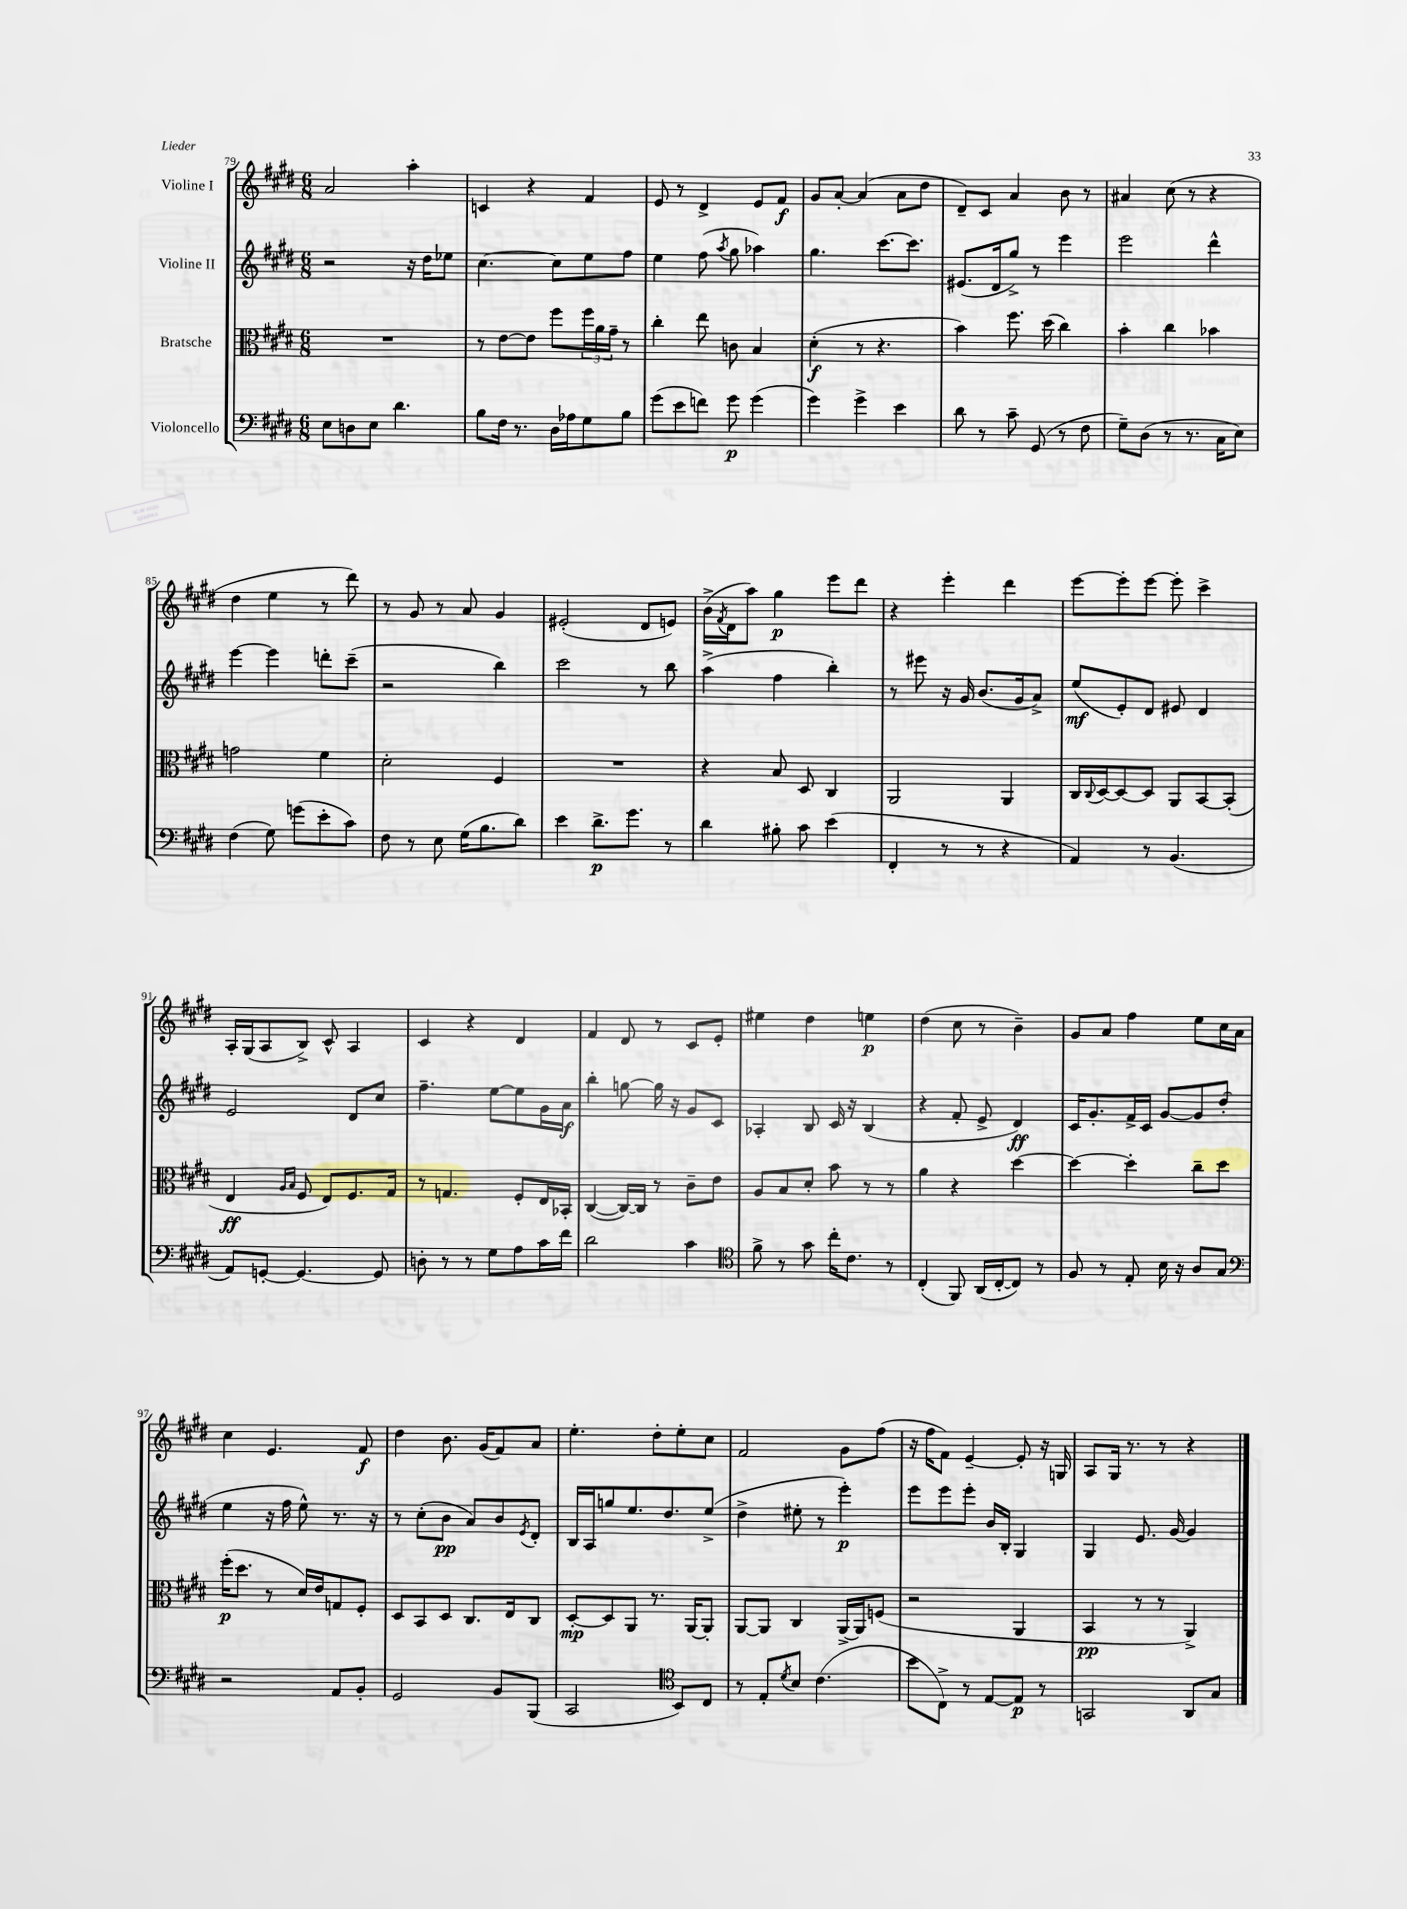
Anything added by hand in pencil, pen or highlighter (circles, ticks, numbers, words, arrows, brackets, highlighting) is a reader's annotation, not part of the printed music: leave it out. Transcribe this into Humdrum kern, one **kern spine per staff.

**kern	**kern	**kern	**kern
*staff4	*staff3	*staff2	*staff1
*clefF4	*clefC3	*clefG2	*clefG2
*k[f#c#g#d#]	*k[f#c#g#d#]	*k[f#c#g#d#]	*k[f#c#g#d#]
*M6/8	*M6/8	*M6/8	*M6/8
8E\L	2.r	2r	2a/
8D\	.	.	.
8E\J	.	.	.
4.d#\	.	.	.
.	.	16r	4aa'\
.	.	16dd#\LK	.
.	.	8ee-\J	.
=	=	=	=
8B\L	8r	[4.cc#\	4c/
16F#\Jk	[8e\L	.	.
8.r	.	.	.
.	8e\]J	.	4r
16D#\LL	8ff#\L	8cc#\]L	.
16A-\J	.	.	.
8G#\	24ff#\L	8ee\	4f#/
.	24a\	.	.
.	24g#~\JJ	.	.
8B\J	8r	8ff#\J	.
=	=	=	=
(8g#\L	4cc#'\	4ee\	8e/
8e\	.	.	8r
8f\J)	8ee\	(8ff#\	4d#^/
.	.	8qaa/	.
8g#\	8c\	8gg#\	.
(4g#\	4B/	4aa-\)	8e/L
.	.	.	8f#/J
=	=	=	=
4g#\)	(4d#'\	4.gg#\	8g#/L
.	.	.	[8a'/J
4g#^\	8r	.	(4a/]
.	4.r	[8.ccc#\L	.
4e\	.	.	8a\L
.	.	8.ccc#\]J	.
.	.	.	8dd#\J
=	=	=	=
8d#\	4b\)	(8.e#/L	8d#~/L)
8r	.	.	8c#/J
.	.	16d#/k	.
8c#~\	8.ff#\	8gg#^/J)	4a/
(8GG#/	.	8r	.
.	(16dd#\	.	.
8r	4cc#\)	4eee\	8b\
8F#\	.	.	8r
=	=	=	=
8G#~\L)	4b'\	2eee\	4a#/
(8D#\J	.	.	.
8r	4cc#\	.	(8cc#\
8.r	.	.	8r
.	4b-\	4ddd#^^\	4r
16C#\LK	.	.	.
8E\J)	.	.	.
=	=	=	=
(4F#\	2g\	[4eee\	4dd#\
8G#\)	.	4eee\]	4ee\
(8g\L	.	.	.
8e'\	4f#\	8ddd'\L	8r
8c#\J)	.	(8ccc#~\J	8ddd#\)
=	=	=	=
8F#\	2d#'\	2r	8r
8r	.	.	8g#/
8E\	.	.	8r
(16G#\LK	.	.	8a/
8.B\	.	.	.
.	4F#/	4bb\)	4g#/
8d#\J)	.	.	.
=	=	=	=
4e\	2.r	2ccc#\	(2e#'/
8.d#^\L	.	.	.
8.g#\J	.	.	.
.	.	8r	8d#/L
8r	.	8bb\	8e/J)
=	=	=	=
4d#\	4r	(4aa^\	(16b^\LL
.	.	.	8qf#/
.	.	.	16d#\J
.	.	.	8aa\J)
8B#'\	8B/	4ff#\	4gg#\
8c#\	8D#/	.	.
(4e\	4C#/	4bb'\)	8eee\L
.	.	.	8ddd#\J
=	=	=	=
4FF#'/	2AA/	8r	4r
.	.	8eee#\	.
8r	.	16r	4eee'\
.	.	16g#/	.
8r	.	(8.b/L	.
4r	4AA/	.	4ddd#\
.	.	16g#/k	.
.	.	8a^/J)	.
=	=	=	=
4AA/)	16C#/LL	(8ee/L	[8eee\L
.	8qqC#/	.	.
.	[16D#/J	.	.
.	8D#/_	8e'/)	8eee'\]
8r	8D#/]J	8d#/J	[8eee\J
(4.BB/	8AA/L	8e#/	8eee'\]
.	[8BB/	4d#/	4ccc#^\
.	(8BB'/]J	.	.
=	=	=	=
8AA/L)	4E/	2e/	16A'/LL
.	.	.	(16G#/J
[8GG'/J	.	.	8A/
.	16qqA/LL	.	.
.	16qqB/JJ	.	.
4.GG/_	8F#/	.	8B^/J)
.	8E/L)	.	8c#^^/
.	8.F#/	8d#/L	4A/
8GG/]	.	8cc#/J	.
.	16G#/Jk	.	.
=	=	=	=
8D'\	8r	4.ff#~\	4c#/
8r	4.G/	.	.
8r	.	.	4r
8G#\L	.	[8ee\L	.
8A\	8F#'/L	8ee\]	4d#/
16c#\L	16E/L	16g#\L	.
16f#\JJ	16BB-'/JJ	16a\JJ	.
=	=	=	=
2d#\	([4C#/	4bb'\	4f#/
.	16C#/_LL)	[8gg\	8d#/
.	16C#/]JJ	.	.
.	8r	16gg\]	8r
.	.	16r	.
4c#\	8c#~\L	8g#/L	8c#/L
.	8e\J	8c#/J	8e'/J
=	=	=	=
*clefC4	*	*	*
8f#^\	8A/L	4A-'/	4ee#\
8r	8B/	.	.
8g#\	8d#'/J	8B/	4dd#\
16cc#'\LK	8b\	16c#/	.
8.c#\J	.	16r	.
.	8r	(4B/	4ee\
8r	8r	.	.
=	=	=	=
(4C#'/	4a\	4r	(4dd#\
8FF#/)	4r	8f#'/	8cc#\
(16AA/LL	.	8e^/	8r
[16C#'/J	.	.	.
8C#/]J)	[4dd#\	4d#/)	4b~\)
8r	.	.	.
=	=	=	=
8F#/	4dd#\_	16c#/LK	8g#/L
.	.	8.g#'/	.
8r	.	.	8a/J
8E'/	4dd#'\]	16f#^/L	4ff#\
.	.	16c#/JJ	.
16B\	.	[8g#/L	.
16r	.	.	.
8A/L	8cc#~\L	8g#/]	8ee\L
8G#/J	8dd#\J	(8dd#'/J	16cc#\L
.	.	.	16a\JJ
=	=	=	=
*clefF4	*	*	*
2r	(16ff#'\LK	4ee\	4cc#\
.	8.dd#\J	.	.
.	8r	16r	4.e/
.	.	16ff#\	.
.	16d#/LL)	8ee^^\)	.
.	16e/J	.	.
8AA/L	8G/	8.r	.
8BB'/J	8F#'/J	.	8f#/
.	.	16r	.
=	=	=	=
2GG#/	8D#/L	8r	4dd#\
.	8BB/	(8cc#'\L	.
.	8D#/J	8b\J	8.b\
.	8.C#/L	8a/L)	.
.	.	.	(16g#/LK
8BB/L	.	8b/	8f#/)
.	16E/k	.	.
.	.	8qe/	.
(8BBB/J	8C#/J	8d#'/J	8a/J
=	=	=	=
2CC#/	[8D#'/L	16B/LL	4.ee'\
.	.	16A/J	.
.	8D#/]	8gg/	.
.	8AA/J	8.ee/	.
.	8.r	.	8dd#'\L
.	.	8.dd#/	.
*clefC4	*	*	*
8BB/L)	.	.	8ee'\
.	[16AA/LK	.	.
8C#/J	8AA'/]J	(8ee^/J	8cc#\J
=	=	=	=
8r	[8AA/L	4dd#^\	2f#/
8E'/L	8AA/]J	.	.
8qd#/	.	.	.
8B/J	4C#/	8ee#'\	.
(4.c#\	.	8r	.
.	[16AA^/LL	4eee'\)	8g#\L
.	16AA/]J	.	.
.	(8F/J	.	(8ff#\J
=	=	=	=
8b\L	2r	8eee\L	16r
.	.	.	16ff#\LK
8C#^\J)	.	8eee\	8f#\J)
8r	.	8eee'\J	[4e~/
[8E/L	.	16b/LL	.
.	.	16B'/JJ	.
8E/]J	4AA/	4G#/	8e'/]
8r	.	.	16r
.	.	.	16G/
=	=	=	=
2GG/	4BB/	4G#/	8A/L
.	.	.	16G#/Jk
.	.	.	8.r
.	8r	8.e/	.
.	8r	.	8r
.	.	[16g#/	.
8AA/L	4AA^/)	4g#/]	4r
8G#/J	.	.	.
==	==	==	==
*-	*-	*-	*-
